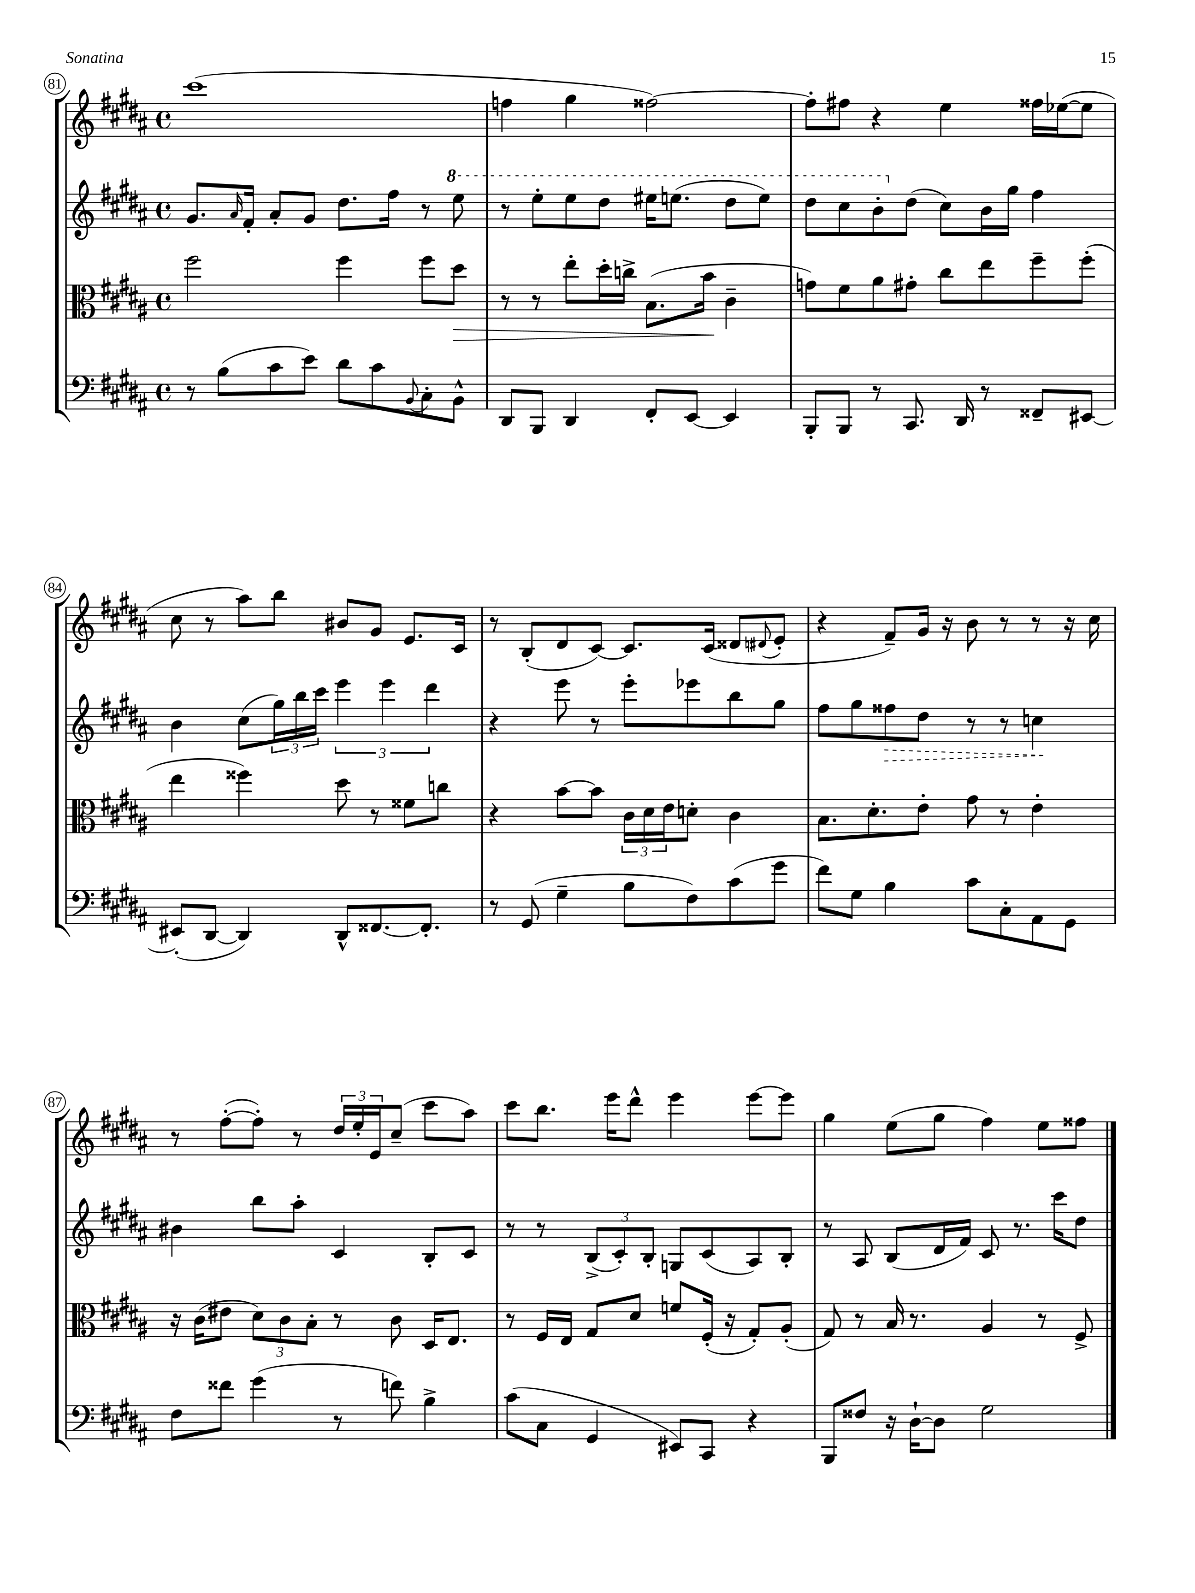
<<
\new StaffGroup <<
\new Staff = "s0" {
    \clef treble \key b \major \defaultTimeSignature \time 4/4
    cis'''1( |
    f''4 gis''4 fisis''2~) |
    fisis''8-. fis''8 r4 e''4 fisis''16 ees''16~( ees''8 |
    cis''8 r8 ais''8) b''8 bis'8 gis'8 e'8. cis'16 |
    r8 b8-.( dis'8 cis'8~) cis'8. cis'16( disis'8 \appoggiatura { dis'8 } e'8-. |
    r4 fis'8--) gis'16 r16 b'8 r8 r8 r16 cis''16 |
    r8 fis''8~-.( fis''8-.) r8 \tuplet 3/2 { dis''16 e''16-. e'16 } cis''8--( cis'''8 ais''8) |
    cis'''8 b''8. e'''16 dis'''8-^ e'''4 e'''8~ e'''8 |
    gis''4 e''8( gis''8 fis''4) e''8 fisis''8 \bar "|." |
}
\new Staff = "s1" {
    \clef treble \key b \major \defaultTimeSignature \time 4/4
    gis'8. \grace { ais'16 } fis'16-. ais'8-. gis'8 dis''8. fis''16 r8 \ottava #1 e'''8 |
    r8 e'''8-. e'''8 dis'''8 eis'''16 e'''8.( dis'''8 e'''8) |
    dis'''8 cis'''8 b''8-. \ottava #0 dis''8( cis''8) b'16 gis''16 fis''4 |
    b'4 cis''8( \tuplet 3/2 { gis''16) b''16 cis'''16 } \tuplet 3/2 { e'''4 e'''4 dis'''4 } |
    r4 e'''8 r8 e'''8-. ees'''8 b''8 gis''8 |
    fis''8 gis''8 \once \override Hairpin.style = #'dashed-line fisis''8\> dis''8 r8 r8 c''4\! |
    bis'4 b''8 ais''8-. cis'4 b8-. cis'8 |
    r8 r8 \tuplet 3/2 { b8->( cis'8-.) b8-. } g8 cis'8( ais8) b8-. |
    r8 ais8 b8( dis'16 fis'16) cis'8 r8. cis'''16 dis''8 \bar "|." |
}
\new Staff = "s2" {
    \clef alto \key b \major \defaultTimeSignature \time 4/4
    fis''2 fis''4 fis''8 dis''8\> |
    r8 r8 e''8-. dis''16-. c''16-> b8.( b'16\! cis'4-- |
    g'8) fis'8 ais'8 gis'8-. cis''8 e''8 fis''8-- fis''8-.( |
    e''4 fisis''4) dis''8 r8 fisis'8 c''8 |
    r4 b'8~ b'8 \tuplet 3/2 { cis'16 dis'16 e'16 } d'8-. cis'4 |
    b8. dis'8.-. e'8-. gis'8 r8 e'4-. |
    r16 cis'16( eis'8 \tuplet 3/2 { dis'8) cis'8 b8-. } r8 cis'8 dis16 e8. |
    r8 fis16 e16 gis8 dis'8 f'8 fis16-.( r16 gis8-.) ais8-.( |
    gis8) r8 b16 r8. ais4 r8 fis8-> \bar "|." |
}
\new Staff = "s3" {
    \clef bass \key b \major \defaultTimeSignature \time 4/4
    r8 b8( cis'8 e'8) dis'8 cis'8 \appoggiatura { b,8 } cis8-. b,8-^ |
    dis,8 b,,8 dis,4 fis,8-. e,8~ e,4 |
    b,,8-. b,,8 r8 cis,8. dis,16 r8 fisis,8-- eis,8~ |
    eis,8-.( dis,8~ dis,4) dis,8-^ fisis,8.~ fisis,8.-. |
    r8 gis,8( gis4-- b8 fis8) cis'8( gis'8 |
    fis'8) gis8 b4 cis'8 cis8-. ais,8 gis,8 |
    fis8 fisis'8 gis'4( r8 f'8) b4-> |
    cis'8( cis8 gis,4 eis,8) cis,8 r4 |
    b,,8 fisis8 r16 dis16~-! dis8 gis2 \bar "|." |
}
>>
>>
\layout { \context { \Score currentBarNumber = #81 \override BarNumber.stencil = #(make-stencil-circler 0.1 0.3 ly:text-interface::print) } }
